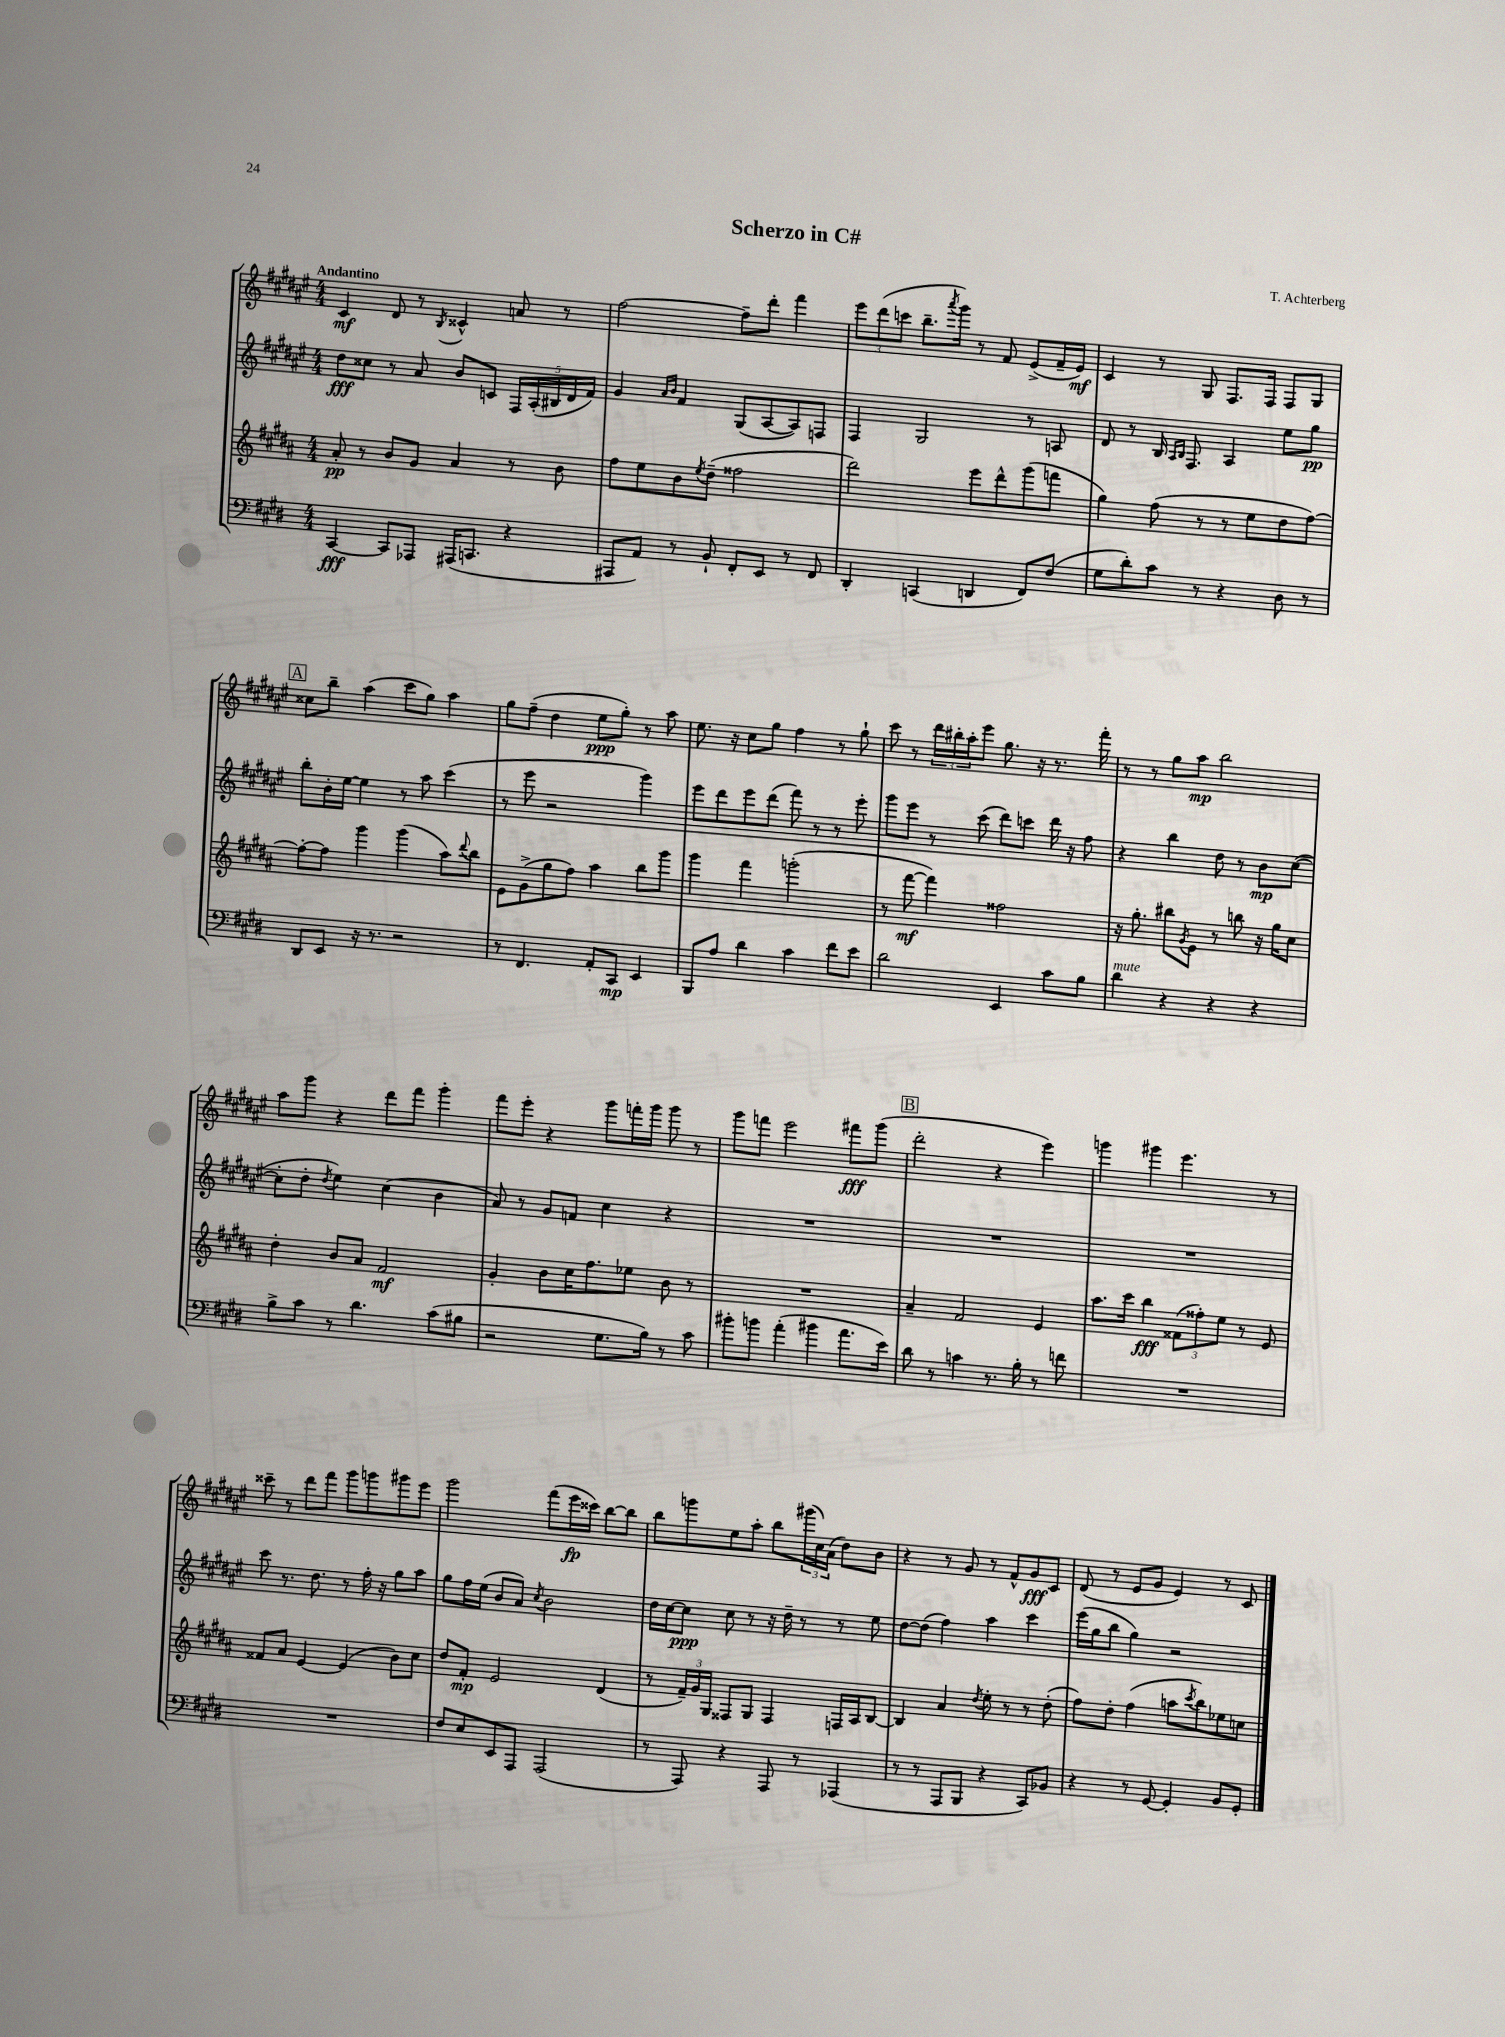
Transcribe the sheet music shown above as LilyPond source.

\header { title = "Scherzo in C#" composer = "T. Achterberg" }
<<
\new StaffGroup <<
\new Staff = "s0" {
    \clef treble \key fis \major \numericTimeSignature \time 4/4 \tempo "Andantino"
    cis'4\mf dis'8 r8 \acciaccatura { b8 } cisis'4-^ a'8 r8 |
    fis''2~ fis''8-- dis'''8-. fis'''4 |
    \tuplet 3/2 { eis'''8 dis'''8( c'''8 } b''8.-- \acciaccatura { ais'''8 } gis'''16) r8 fis'8 eis'8->( fis'16-- eis'16\mf) |
    cis'4 r8 gis8 fis8. fis16 fis8 gis8 |
    \mark \markup { \box "A" } cisis''8 b''8-- ais''4( cis'''8 gis''8) ais''4 |
    gis''8 fis''8--( dis''4 eis''8\ppp gis''8-.) r8 ais''8 |
    eis''8. r16 cis''8 gis''8 fis''4 r8 gis''8-! |
    cis'''8 r8 \tuplet 3/2 { dis'''16 bis''16-. ais''16-. } eis'''8 gis''8. r16 r8. fis'''16-. |
    r8 r8 gis''8 ais''8\mp b''2 |
    ais''8 gis'''8 r4 dis'''8 fis'''8 gis'''4-. |
    fis'''8 eis'''8-. r4 gis'''8 f'''16-. gis'''16 gis'''8 r8 |
    gis'''8 f'''8 eis'''2 fis'''8\fff gis'''8( |
    \mark \markup { \box "B" } dis'''2-. r4 eis'''4) |
    g'''4 gis'''4 eis'''4. r8 |
    cisis'''8-- r8 dis'''8 fis'''8 gis'''8 g'''8 gis'''8 eis'''8 |
    gis'''2 fis'''8( eis'''16\fp cisis'''16) b''8~ b''8 |
    b''8 g'''8 eis''8 ais''8-. b''8 \tuplet 3/2 { gis'''16( cis''16) ais'16( } dis''8) b'8 |
    r4 r8 gis'8 r8 fis'8-^ gis'8\fff cis'8 |
    dis'8( r8 eis'8 gis'8 eis'4) r8 cis'8 \bar "|." |
}
\new Staff = "s1" {
    \clef treble \key fis \major \numericTimeSignature \time 4/4
    dis''8\fff cisis''8 r8 ais'8 b'8 c'8 \tuplet 5/4 { fis16 ais16-.( bis16 dis'16 fis'16) } |
    gis'4 \grace { ais'16 b'16 } fis'4 gis8( ais8~ ais8) f8 |
    fis4 gis2 r8 a8 |
    dis'8 r8 b16 \grace { ais16 b16 } fis8. ais4 eis''8 gis''8\pp |
    \mark \markup { \box "A" } b''8-. b'16-. eis''16~ eis''4 r8 ais''8 cis'''4( |
    r8 eis'''8 r2 gis'''4) |
    eis'''8 dis'''8 eis'''8 dis'''8( fis'''8) r8 r8 eis'''8-. |
    gis'''8 eis'''8 r8 cis'''8( dis'''8) c'''8 dis'''16 r16 fis''8 |
    r4 b''4 dis''8 r8 b'8\mp cis''8~( |
    cis''8-. dis''8-. \acciaccatura { dis''8 } eis''4) cis''4( b'4 |
    ais'8) r8 gis'8 f'8 cis''4 r4 |
    R1 |
    \mark \markup { \box "B" } R1 |
    R1 |
    cis'''8 r8. dis''8. r8 fis''16-. r16 gis''8 ais''8 |
    gis''8 fis''16 eis''16( b'8 ais'8) \acciaccatura { cis''8 } b'2 |
    dis''16 cis''16~ cis''8\ppp cis''8 r8 r16 dis''16-- r8 r8 eis''8 |
    dis''8~ dis''8( fis''4) ais''4 cis'''4 |
    eis'''16( gis''16 b''8 gis''4) r2 \bar "|." |
}
\new Staff = "s2" {
    \clef treble \key b \major \numericTimeSignature \time 4/4
    ais'8-.\pp r8 b'8 gis'8 ais'4 r8 b'8 |
    fis''8 e''8 b'8 \acciaccatura { e''8 } dis''8--( fisis''2 |
    dis'''2) e'''8 dis'''8-^ gis'''8( f'''8 |
    gis''4) fis''8( r8 r8 e''8 dis''8 fis''8~) |
    \mark \markup { \box "A" } fis''8~-. fis''8 gis'''4 gis'''4( ais''8) \appoggiatura { dis'''8 } b''8 |
    e'8 gis'8->( gis''8 fis''8) ais''4 b''8 gis'''8 |
    gis'''4 fis'''4 g'''2-.( |
    r8 fis'''8~\mf fis'''4) fisis''2 |
    r16 gis''8.-. bis''8 \acciaccatura { gis'8 } e'8 r8 b''8 r16 gis''16 cis''8 |
    dis''4-. b'8 ais'8 fis'2\mf |
    gis'4-. b'8 cis''16 fis''8. ees''8 b'8 r8 |
    R1 |
    \mark \markup { \box "B" } ais'4-- fis'2 e'4 |
    ais''8. cis'''16 b''4\fff \tuplet 3/2 { fisis'8( fisis''8-.) e''8 } r8 e'8 |
    fisis'8 ais'8 e'4~ e'4( b'8) cis''8 |
    dis''8 fis'8-.\mp e'2 dis'4( |
    r8 \tuplet 3/2 { fis'16--) gis'16 gis16 } fisis8 gis8 fisis4 f16 ais16 b8~ |
    b4 ais'4 \acciaccatura { dis''8 } e''8-. r8 r8 dis''8-.( |
    fis''8) dis''8-. fis''4( a''8 \acciaccatura { cis'''8 } b''8) ees''8 c''8 \bar "|." |
}
\new Staff = "s3" {
    \clef bass \key e \major \numericTimeSignature \time 4/4
    cis,4~\fff cis,8 aes,,8 ais,,16( c,8. r4 |
    ais,,8 a,8) r8 b,8-! fis,8-. e,8 r8 fis,8 |
    dis,4-. c,4( d,4 fis,8) fis8( |
    gis8 dis'8-.) cis'8 r8 r4 dis8 r8 |
    \mark \markup { \box "A" } dis,8 e,8 r16 r8. r2 |
    r8 fis,4. a,8-. cis,8\mp e,4 |
    b,,8 a8 dis'4 cis'4 fis'8 e'8 |
    dis'2 e,4 cis'8 b8 |
    dis'4^\markup { \italic "mute" } r4 r4 r4 |
    b8-> cis'8 r8 dis'4. cis'8( bis8 |
    r2 gis8. b16) r8 cis'8 |
    bis'8-. b'8 a'4-.( bis'4 a'8. e'16) |
    \mark \markup { \box "B" } dis'8 r8 c'4 r8. b16-. r8 f'8 |
    R1 |
    R1 |
    fis8 e8 e,8 a,,8 a,,2( |
    r8 a,,8) r4 a,,8 r8 aes,,4( |
    r8 r8 a,,8 b,,8 r4 cis,8) bes,8 |
    r4 r8 gis,8~ gis,4-. b,8 gis,8-. \bar "|." |
}
>>
>>
\layout { \context { \Score \remove "Bar_number_engraver" } }
